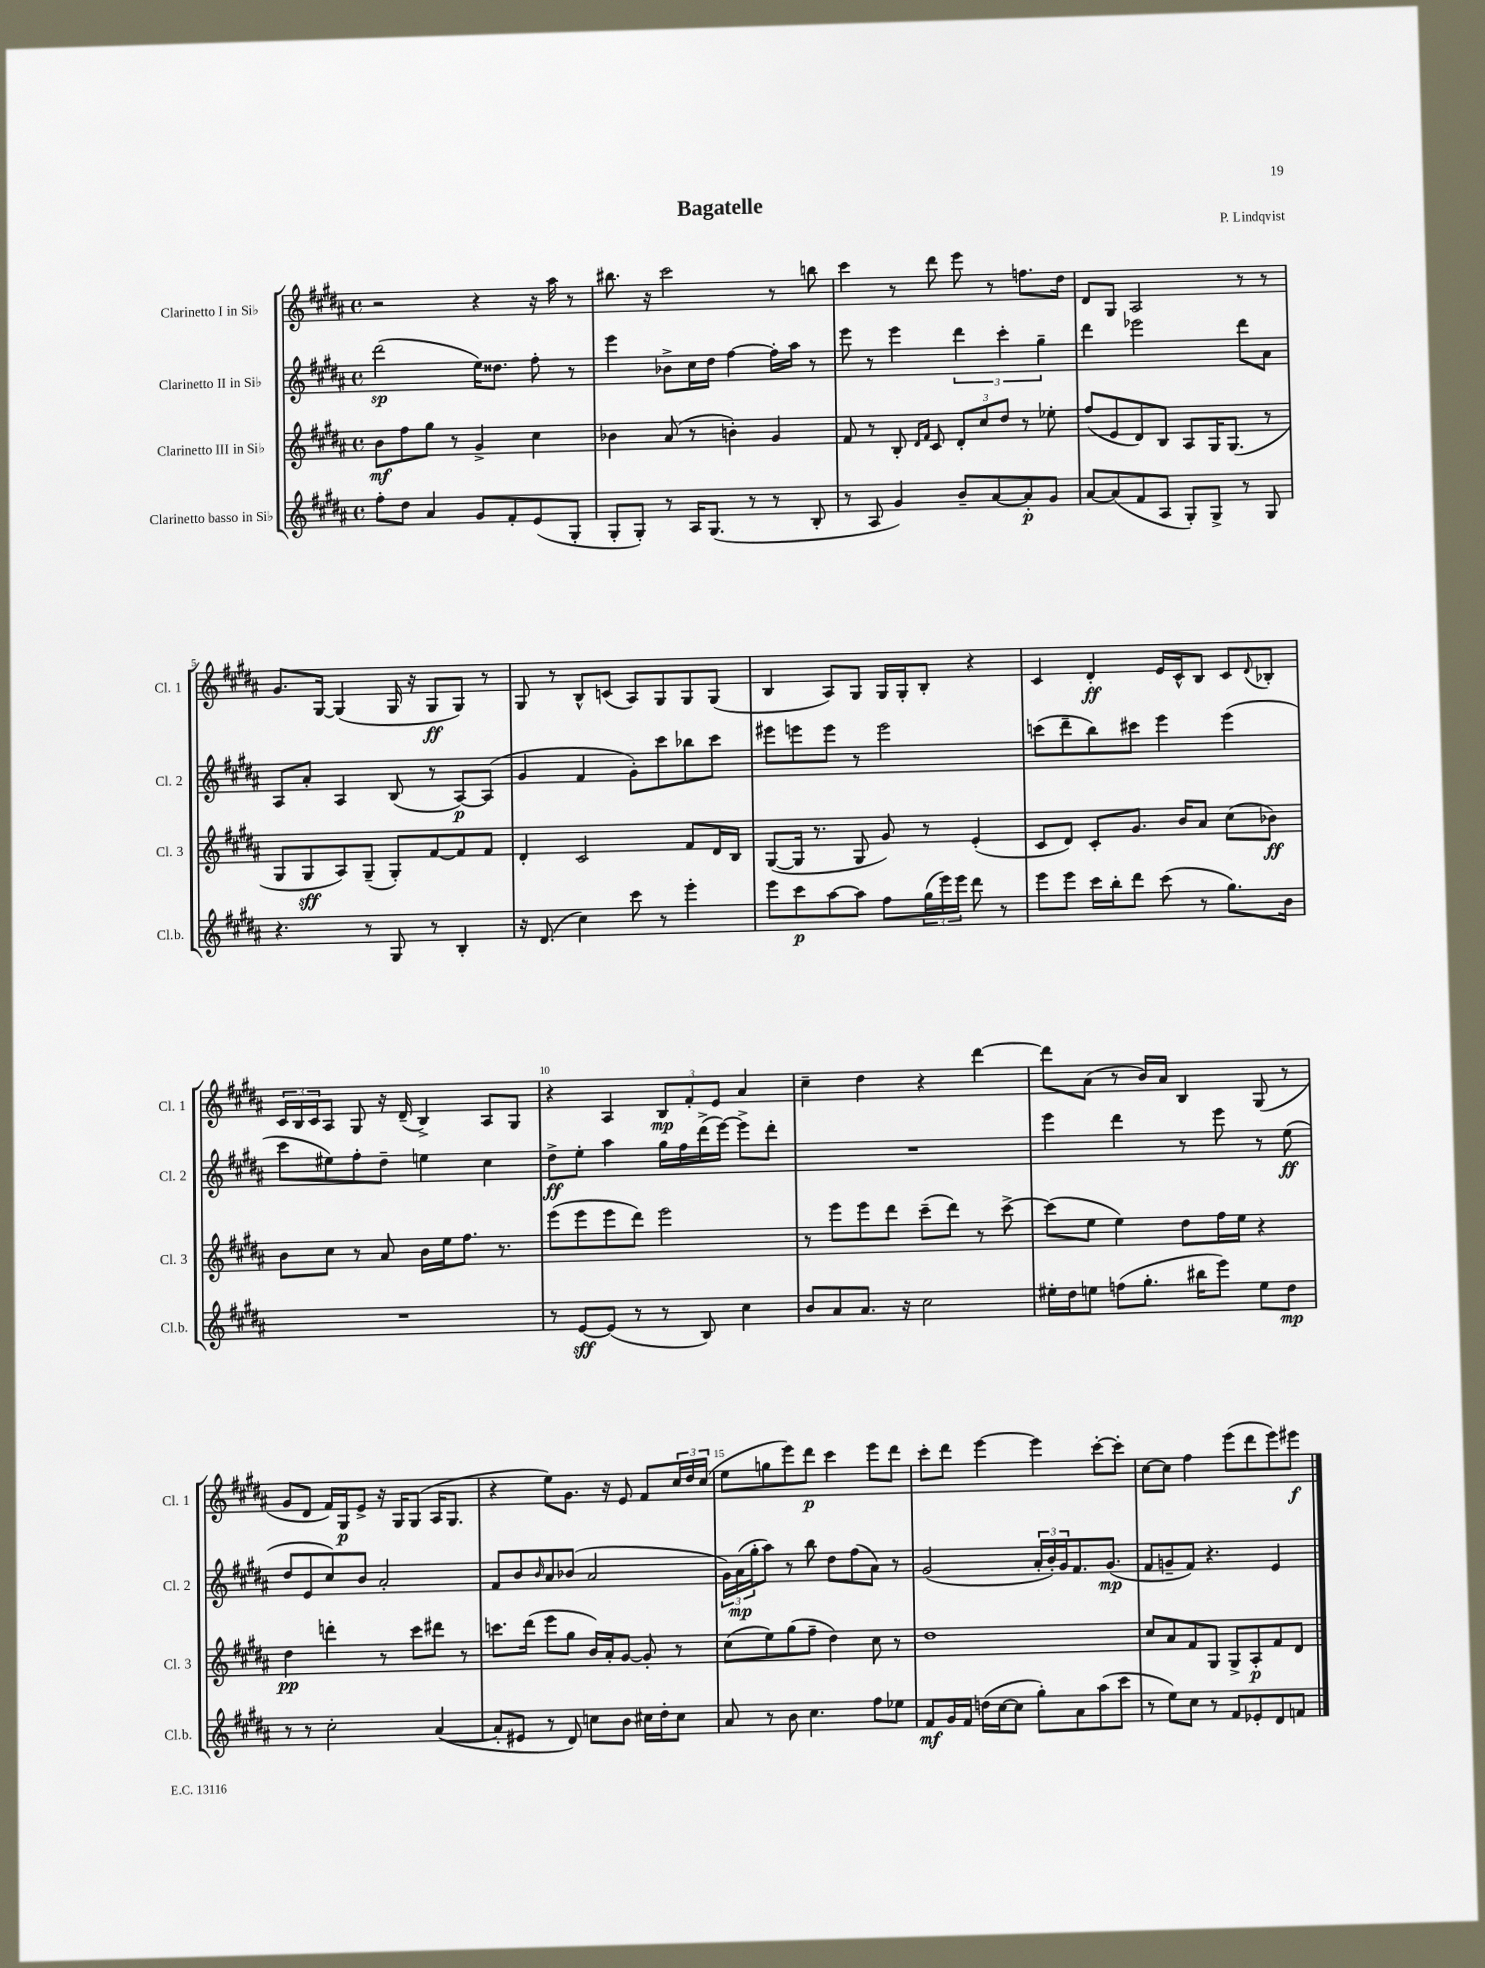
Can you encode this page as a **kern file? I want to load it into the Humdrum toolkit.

**kern	**kern	**kern	**kern
*staff4	*staff3	*staff2	*staff1
*clefG2	*clefG2	*clefG2	*clefG2
*k[f#c#g#d#a#]	*k[f#c#g#d#a#]	*k[f#c#g#d#a#]	*k[f#c#g#d#a#]
*M4/4	*M4/4	*M4/4	*M4/4
*met(c)	*met(c)	*met(c)	*met(c)
8ff#'\L	8b\L	(2ddd#\	2r
8dd#\J	8ff#\	.	.
4a#/	8gg#\J	.	.
.	8r	.	.
8g#/L	4g#^/	16ee\LK)	4r
.	.	8.dd##\J	.
8f#'/	.	.	.
(8e/	4cc#\	8ff#'\	16r
.	.	.	16aa#\
8G#'/J	.	8r	8r
=	=	=	=
8G#'/L	4b-\	4eee\	8.bb#\
8G#'/J)	.	.	.
.	.	.	16r
8r	(8a#/	8b-^\L	2ccc#\
16A#/LK	8r	16cc#\L	.
(8.G#/J	.	16dd#\JJ	.
.	4b'\)	[4ff#\	.
8r	.	.	.
8r	4g#/	16ff#'\]LL	8r
.	.	16aa#\JJ	.
8B'/	.	8r	8bb\
=	=	=	=
8r	8f#/	8eee\	4ccc#\
8A#/	8r	8r	.
4g#/)	8B'/	4eee\	8r
.	16qqd#/LL	.	.
.	16qqf#/JJ	.	.
.	8c#/	.	8ddd#\
8b~/L	12d#'/L	6ddd#\	8eee\
.	12cc#/	.	.
[8a#/	.	.	8r
.	12dd#/J	6ccc#'\	.
8a#'/]	8r	.	8.ff\L
.	.	6gg#~\	.
8g#/J	8ee-'\	.	.
.	.	.	16dd#\Jk
=	=	=	=
[8a#/L	(8ff#/L	4ddd#\	8d#/L
(8a#/]	8e/	.	8G#/J
8f#/	8d#/)	2eee-\	2A#/
8A#/J	8B/J	.	.
8G#'/L)	8A#/L	.	.
8G#^/J	16G#/K	.	.
.	(8.G#/J	.	.
8r	.	8ddd#\L	8r
8G#/	8r	8a#\J	8r
=	=	=	=
4.r	8G#/L	8A#/L	8.g#/L
.	8G#/	8a#'/J	.
.	.	.	[16G#/Jk
.	8A#/)	4A#/	(4G#/]
8r	(8G#~/J	.	.
8G#/	8G#'/L)	(8B/	16G#/
.	.	.	16r
8r	[8f#/	8r	8G#/L
4B'/	8f#/]	[8A#/L)	8G#/J)
.	8f#/J	(8A#/]J	8r
=	=	=	=
16r	4d#'/	4g#/	8G#/
(8.d#/	.	.	.
.	.	.	8r
4cc#\)	2c#/	4f#/	8B^^/L
.	.	.	(8c/J
8ccc#\	.	8g#'\L)	8A#/L)
8r	.	8ccc#\	8G#/
4eee'\	8f#/L	8bb-\	8G#/
.	16d#/L	8ccc#\J	(8G#/J
.	16B/JJ	.	.
=	=	=	=
8eee\L	([8G#/L	8eee#\L	4B/
8ccc#\	16G#/]Jk	8eee\	.
.	8.r	.	.
[8aa#\	.	8eee\J	8A#/L)
8aa#\]J	8G#/	8r	8G#/J
8ff#\L	8g#/)	2eee\	16G#/LL
.	.	.	16G#'/J
(24gg#\L	8r	.	8B'/J
24eee\)	.	.	.
24eee\JJ	.	.	.
8ddd#\	(4e'/	.	4r
8r	.	.	.
=	=	=	=
8eee\L	8c#/L	(8ccc\L	4c#/
8eee\J	8d#/J)	8ddd#~\	.
16ccc#\LL	8c#'/L	8bb\)	4d#'/
16bb'\J	.	.	.
8ddd#\J	8.g#/J	8ccc#\J	.
(8ccc#\	.	4eee\	16e/LL
.	16b/LK	.	16c#^^/J
8r	8a#/J	.	8B/J
8.gg#\L)	(8cc#\L	(4eee\	8c#/L
.	.	.	8qqd#/
.	8b-\J)	.	8B-'/J
16b\Jk	.	.	.
=	=	=	=
1r	8b\L	8ccc#\L	24c#/LL
.	.	.	24B/
.	.	.	24c#/J
.	8cc#\J	8ee#\)	8A#/J
.	8r	8ff#'\	8G#/
.	8a#/	8dd#~\J	16r
.	.	.	(16d#~/
.	16b\LL	4ee\	4B^/)
.	16ee\J	.	.
.	8.ff#\J	.	.
.	.	4cc#\	8A#/L
.	8.r	.	.
.	.	.	8G#/J
=	=	=	=
8r	(8eee\L	8dd#^\L	4r
[8e/L	8eee\	8ee'\J	.
(8e/]J	8eee\	4aa#\	4A#/
8r	8ddd#\J)	.	.
8r	2eee\	16gg#\LL	12B/L
.	.	16ff#\	.
.	.	.	12f#'/
8B/)	.	(16ddd#^\	.
.	.	.	12e/J
.	.	[16eee\JJ)	.
4cc#\	.	8eee^\]L	4a#/
.	.	8ddd#'\J	.
=	=	=	=
8b/L	8r	1r	4cc#~\
8a#/	8eee\L	.	.
8.a#/J	8eee\	.	4dd#\
.	8ddd#\J	.	.
16r	.	.	.
2cc#\	(8ccc#~\L	.	4r
.	8ddd#\J)	.	.
.	8r	.	[4ddd#\
.	[8ccc#^\	.	.
=	=	=	=
16ee#'\LL	(8ccc#\]L	4eee\	8ddd#\]L
16dd#\J	.	.	.
8ee\J	8ee\J	.	(8a#\J
(8ff\L	4ee\)	4ddd#\	8r
8.gg#'\J	.	.	16b/LL)
.	.	.	16a#/JJ
.	8dd#\L	8r	4B/
16bb#\LK	.	.	.
8eee\J)	16ff#\L	8eee\	.
.	16ee\JJ	.	.
8ee\L	4r	8r	(8G#/
8dd#\J	.	(8ee\	8r
=	=	=	=
8r	4dd#\	8dd#/L	8g#/L
8r	.	8e/	8d#/J
2cc#'\	4ddd'\	8cc#/)	16f#/LL)
.	.	.	16G#/J
.	.	8b/J	8e^/J
.	8r	2a#'/	16r
.	.	.	16G#/LK
.	8ccc#\L	.	(8G#/J
([4a#/	8ddd#\J	.	16A#/LK
.	.	.	8.G#/J
.	8r	.	.
=	=	=	=
8a#'/]L	8.ccc\L	8f#/L	4r
8e#/J	.	8b/	.
.	(16ddd#\Jk	.	.
.	.	16qqb/	.
8r	8eee\L	8a#/	8ee\L)
8d#/)	8gg#\J	(8b-/J	8.g#\J
8cc\L	16b/LL)	2a#/	.
.	16a#'/J	.	16r
8b\J	[8g#/J	.	8e/
16cc#\LL	8g#'/]	.	8f#/L
16dd#'\J	.	.	.
8cc#\J	8r	.	24cc#/L
.	.	.	24dd#/
.	.	.	(24cc#/JJ
=	=	=	=
8a#/	(8cc#\L	24g#\LL)	8ee\L
.	.	(24a#\	.
.	.	24gg#'\J	.
8r	8ee\)	8aa#\J)	8gg\
8b\	(8gg#\	8r	8eee\)
4.cc#\	8ff#~\J	8bb\	8ddd#\J
.	4dd#\)	8dd#\L	4ccc#\
.	.	(8ff#\	.
8ff#\L	8cc#\	8a#\J)	8eee\L
8ee-\J	8r	8r	8ddd#\J
=	=	=	=
8f#/L	1dd#	(2g#/	8ccc#'\L
16g#/L	.	.	8ddd#\J
16f#/JJ	.	.	.
(16dd\LL	.	.	[4eee\
[16cc#\J	.	.	.
8cc#\]J	.	.	.
8gg#'\L)	.	24a#'/LL	4eee\]
.	.	24b'/)	.
.	.	24g#/J	.
8a#\	.	8.f#/	.
(8aa#\	.	.	[8ccc#'\L
.	.	(8.g#/J	.
8ccc#\J	.	.	8ccc#'\]J
=	=	=	=
8r	8cc#/L	8f#/L	[8cc#\L
8ee\L)	8a#/	8g~/	8cc#\]J
8cc#\J	8f#/	8f#/J)	4ff#\
8r	8G#/J	4.r	.
8f#/L	8G#^/L	.	(8eee\L
8e-'/	8A#'/	.	8ddd#\
8d#/	8f#/	4e/	8eee\)
8f/J	8d#/J	.	8eee#\J
==	==	==	==
*-	*-	*-	*-
